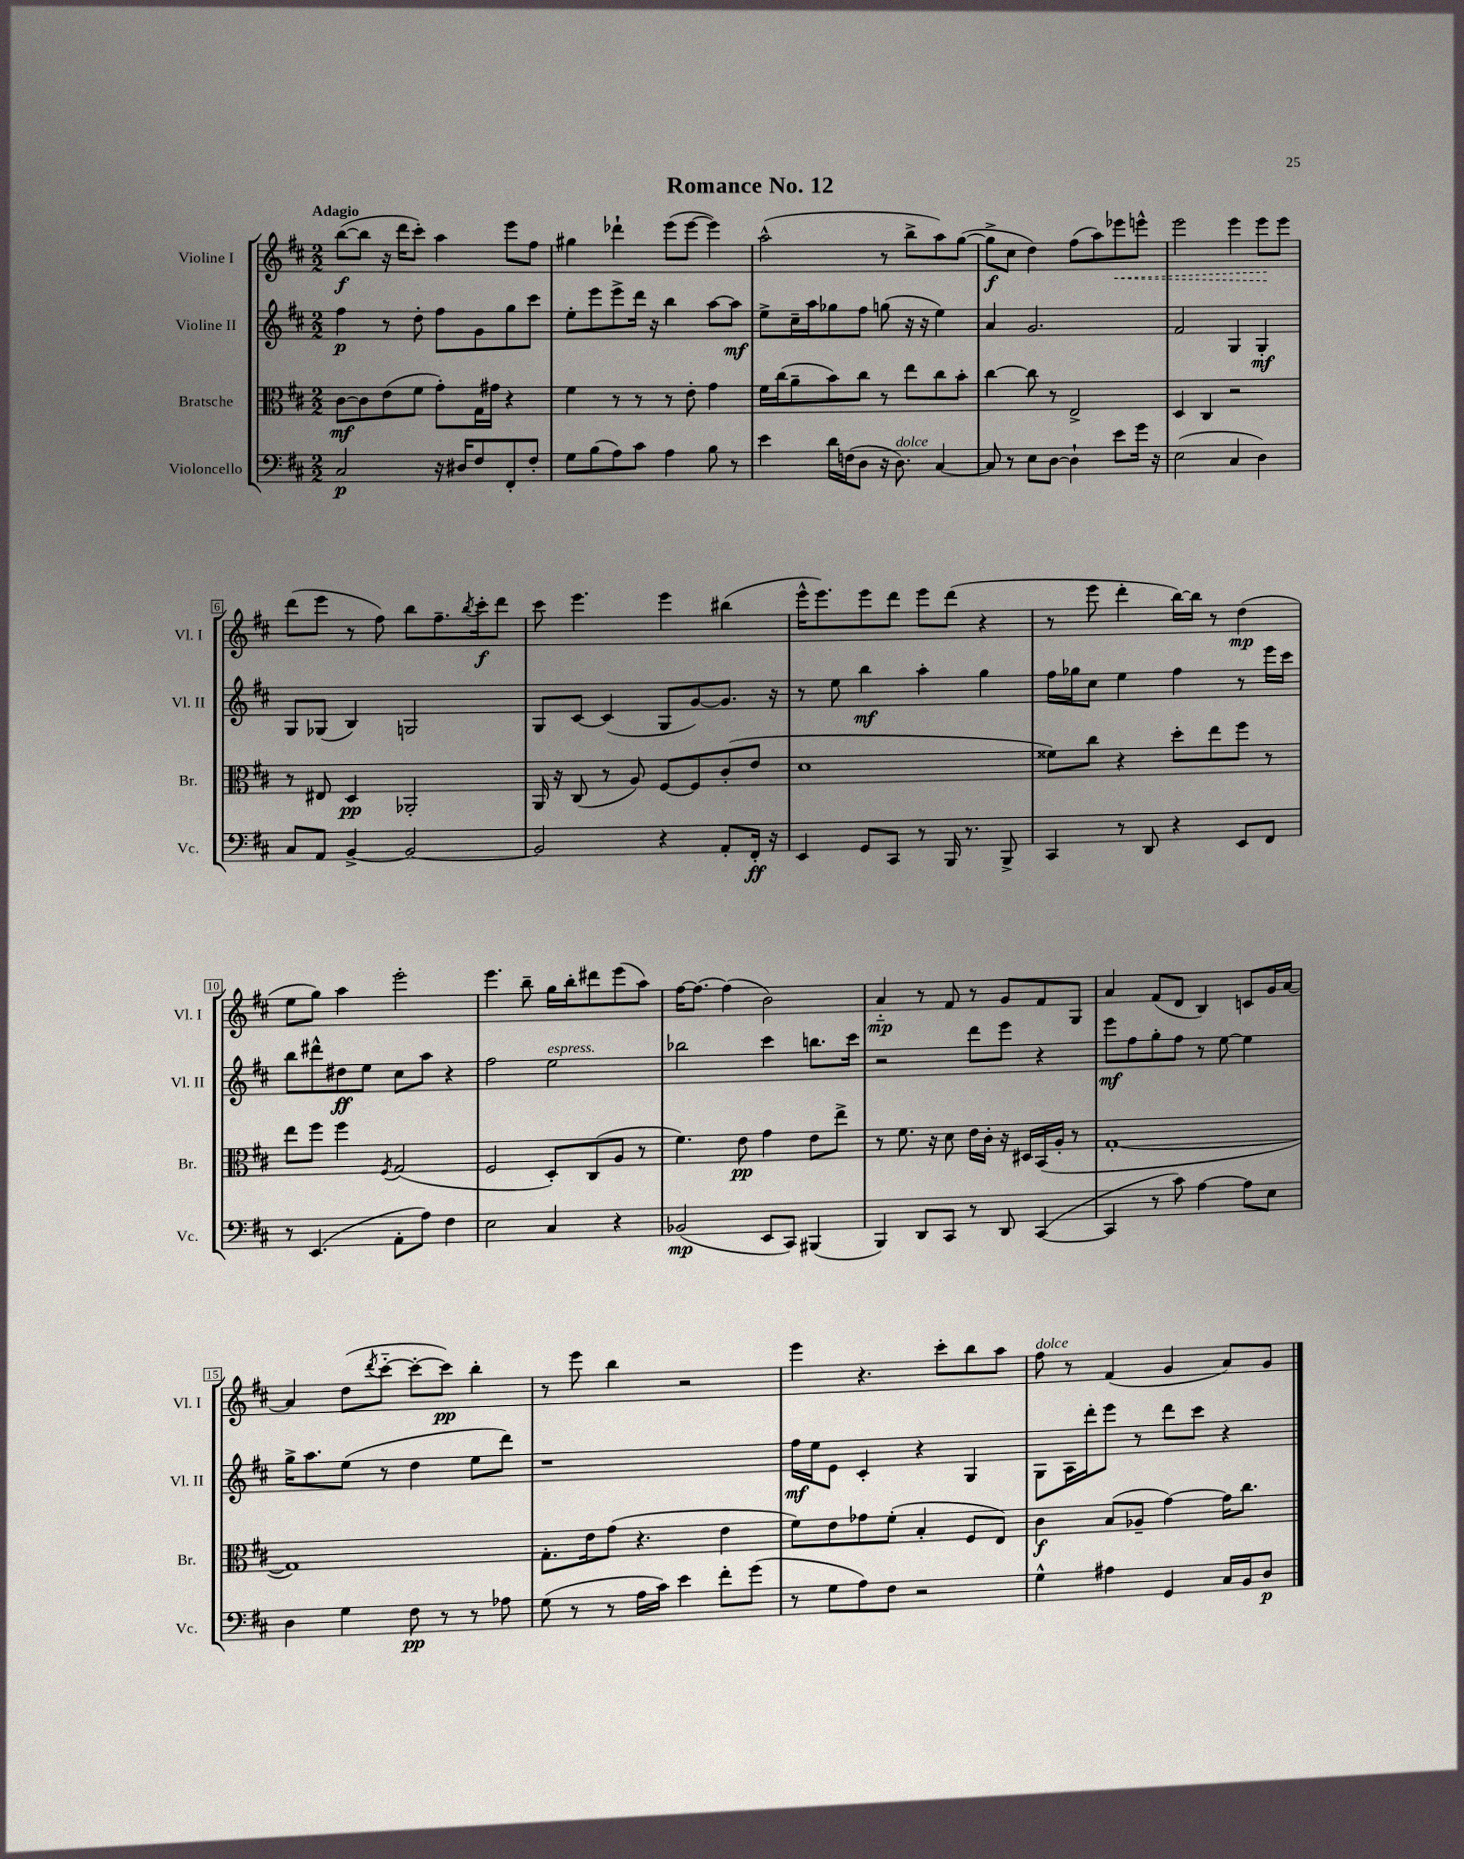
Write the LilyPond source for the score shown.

\header { title = "Romance No. 12" }
<<
\new StaffGroup <<
\new Staff = "s0" \with { instrumentName = "Violine I" shortInstrumentName = "Vl. I" } {
    \clef treble \key d \major \numericTimeSignature \time 2/2 \tempo "Adagio"
    b''8~\f( b''8 r16 d'''16 cis'''8-.) a''4 e'''8 fis''8 |
    gis''4 des'''4-! e'''8( e'''8~ e'''4) |
    a''2-^( r8 b''8-> a''8) g''8~( |
    g''8->\f cis''8 d''4) fis''8( a''8) \once \override Hairpin.style = #'dashed-line ees'''8\< e'''8-^ |
    e'''2 e'''4 e'''8\! e'''8 |
    d'''8( e'''8 r8 fis''8) b''8 fis''8.-- \acciaccatura { b''8 } cis'''16-.\f d'''8 |
    cis'''8 e'''4. e'''4 bis''4( |
    e'''16-^ e'''8.) e'''8 d'''8 e'''8 d'''8( r4 |
    r8 e'''8 d'''4-. b''16~) b''16 r8 d''4\mp( |
    e''8 g''8) a''4 e'''2-. |
    e'''4. b''8-- g''16 b''16-. dis'''8 e'''8( a''8) |
    fis''16~ fis''8.~ fis''4( b'2) |
    a'4-_\mp r8 fis'8 r8 g'8 fis'8 g8 |
    a'4 fis'8( d'8 b4) c'8 g'16 a'16~ |
    a'4 d''8( \acciaccatura { d'''8 } cis'''8~-_ cis'''8~-. cis'''8\pp) b''4-. |
    r8 e'''8 b''4 r2 |
    e'''4 r4. cis'''8-. b''8 a''8 |
    fis''8^\markup { \italic "dolce" } r8 fis'4( g'4 a'8) g'8 \bar "|." |
}
\new Staff = "s1" \with { instrumentName = "Violine II" shortInstrumentName = "Vl. II" } {
    \clef treble \key d \major \numericTimeSignature \time 2/2
    fis''4\p r8 d''8-. fis''8 g'8 g''8 cis'''8 |
    e''8-. e'''8 e'''8-> d'''16 r16 b''4 a''8~ a''8\mf |
    e''8-> cis''16-- a''16 ges''8 fis''8 g''8( r16 r16 e''4) |
    a'4 g'2. |
    fis'2 g4 g4-.\mf |
    g8 ges8( b4) g2 |
    g8 cis'8~ cis'4( g8 g'8~) g'8. r16 |
    r8 e''8 b''4\mf a''4-. g''4 |
    fis''16 ges''16 cis''8 e''4 fis''4 r8 e'''16 cis'''16 |
    b''8 dis'''8-^ dis''8\ff e''8 cis''8 a''8 r4 |
    fis''2 e''2^\markup { \italic "espress." } |
    bes''2 cis'''4 b''8. cis'''16 |
    r2 d'''8 e'''8 r4 |
    e'''8\mf fis''8 g''8-. fis''8 r8 e''8~ e''4 |
    g''16-> a''8. e''8( r8 d''4 e''8 d'''8) |
    r1 |
    fis''16\mf e''16 e'8 cis'4-. r4 g4 |
    g8 a16 d'''16-. e'''8 r8 d'''8 cis'''8 r4 \bar "|." |
}
\new Staff = "s2" \with { instrumentName = "Bratsche" shortInstrumentName = "Br." } {
    \clef alto \key d \major \numericTimeSignature \time 2/2
    cis'8~\mf cis'8 e'8( fis'8 g'8-.) g16 gis'16 r4 |
    fis'4 r8 r8 r8 e'8-. g'4 |
    fis'16 cis''16( a'8-- b'8) cis''8 r8 e''8 cis''8 b'8-. |
    cis''4~ cis''8 r8 e2-> |
    d4 cis4 r2 |
    r8 eis8 d4\pp aes,2-. |
    a,16 r16 cis8( r8 a8) fis8~ fis8 cis'8-.( e'8 |
    d'1 |
    fisis'8) cis''8 r4 d''8-. e''8 fis''8 r8 |
    e''8 fis''8 fis''4 \acciaccatura { fis8 } g2( |
    fis2 d8-.) cis8( a8 r8 |
    fis'4.) e'8\pp g'4 e'8 e''8-> |
    r8 fis'8. r16 d'8 e'16 cis'16-. r16 dis16 b,16( a16-. r8 |
    g1~-. |
    g1) |
    g8.-. e'16 g'8( r4. e'4 |
    fis'8) e'8 ges'8 fis'8-.( b4-. fis8 e8) |
    cis'4\f b8( aes8-- g'4~) g'16 cis''8. \bar "|." |
}
\new Staff = "s3" \with { instrumentName = "Violoncello" shortInstrumentName = "Vc." } {
    \clef bass \key d \major \numericTimeSignature \time 2/2
    cis2\p r16 dis16 fis8 fis,8-. fis8-. |
    g8 b8( a8) cis'8 a4 b8 r8 |
    e'4 d'16 f16( d8 r16 d8.^\markup { \italic "dolce" }) cis4~ |
    cis8 r8 e8 d8~ d4-! e'8 g'16 r16 |
    e2( cis4 d4) |
    cis8 a,8 b,4~-> b,2~ |
    b,2 r4 a,8-. fis,16-.\ff r16 |
    e,4 g,8 cis,8 r8 b,,16 r8. b,,8-> |
    cis,4 r8 d,8 r4 e,8 fis,8 |
    r8 e,4.( a,8-. a8) fis4 |
    e2 cis4 r4 |
    bes,2\mp( e,8 cis,8) bis,,4( |
    b,,4) d,8 cis,8 r8 d,8 cis,4~( |
    cis,4 r8 cis'8) a4~ a8 e8 |
    d4 g4 fis8\pp r8 r8 aes8 |
    g8( r8 r8 a16 cis'16) e'4 fis'8-. g'8( |
    r8 g8 a8) fis8 r2 |
    g4-^ ais4 g,4 cis16 b,16 d8\p \bar "|." |
}
>>
>>
\layout { \context { \Score \override BarNumber.stencil = #(make-stencil-boxer 0.1 0.3 ly:text-interface::print) } }
